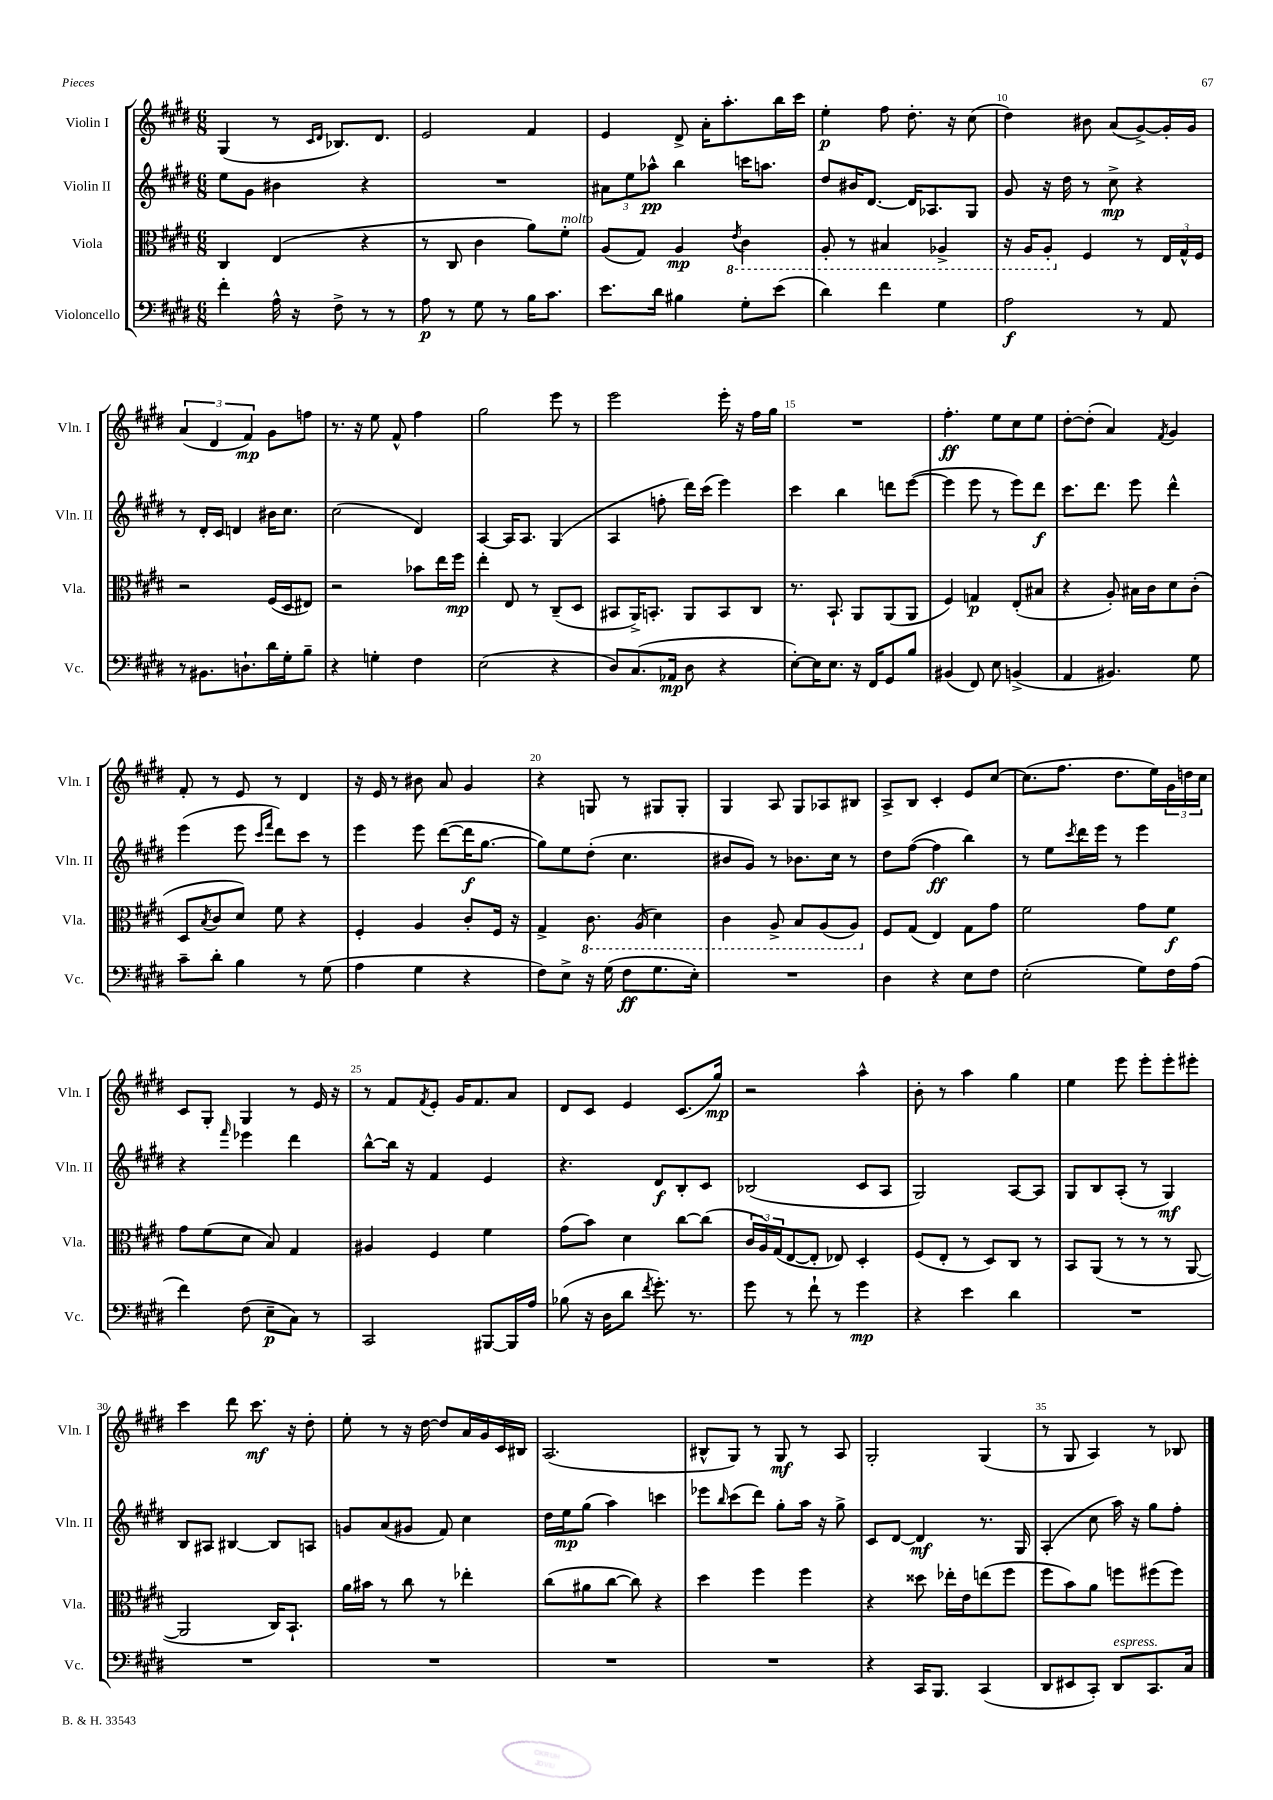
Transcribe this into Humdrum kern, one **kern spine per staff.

**kern	**kern	**kern	**kern
*staff4	*staff3	*staff2	*staff1
*clefF4	*clefC3	*clefG2	*clefG2
*k[f#c#g#d#]	*k[f#c#g#d#]	*k[f#c#g#d#]	*k[f#c#g#d#]
*M6/8	*M6/8	*M6/8	*M6/8
4f#'\	4C#/	8ee\L	(4G#/
.	.	8g#\J	.
16A^^\	(4E/	4b#\	8r
16r	.	.	.
.	.	.	16qqc#/LL
.	.	.	16qqd#/JJ
8F#^\	.	.	8.B-/L)
8r	4r	4r	.
.	.	.	8.d#/J
8r	.	.	.
=	=	=	=
8A\	8r	2.r	2e/
8r	8C#/	.	.
8G#\	4c#\	.	.
8r	.	.	.
16B\LK	8a\L)	.	4f#/
8.c#\J	.	.	.
.	8f#'\J	.	.
=	=	=	=
8.e\L	(8A/L	12a#\L	4e/
.	.	12ee\	.
.	8G#/J)	.	.
.	.	12aa-^^\J	.
16d#\Jk	.	.	.
4B#\	4A/	4bb\	8d#^/
.	.	.	16a'\LK
.	.	.	8.aa'\
.	8qE/	.	.
8G#'\L	4C#\	16ccc\LK	.
.	.	8.aa\J	.
(8e\J	.	.	16bb\L
.	.	.	16ccc#\JJ
=	=	=	=
4d#\)	8AA'/	8dd#/L	4ee'\
.	8r	16b#/K	.
.	.	[8.d#/J	.
4f#\	4BB#/	.	8ff#\
.	.	16d#/]LK	8.dd#'\
.	.	8.A-/	.
4G#\	4AA-^/	.	.
.	.	.	16r
.	.	8G#/J	(8cc#\
=	=	=	=
2A\	16r	8g#/	4dd#\)
.	16AA/LK	.	.
.	8AA'/J	16r	.
.	.	16dd#\	.
.	4F#/	8r	8b#\
.	.	8cc#^\	(8a/L
8r	8r	4r	[8g#^/)
8AA/	24E/LL	.	16g#'/]L
.	24G#^^/	.	.
.	.	.	16g#/JJ
.	24F#/JJ	.	.
=	=	=	=
8r	2r	8r	(6a/
8.BB#\L	.	16d#'/LL	.
.	.	.	6d#/
.	.	16c#/JJ	.
.	.	4d/	.
8.D`\	.	.	.
.	.	.	6f#/)
16d#\L	(16F#/LL	16b#\LK	8g#\L
16G#'\J	16D#/J	8.cc#\J	.
8B~\J	8E#/J)	.	8ff\J
=	=	=	=
4r	2r	(2cc#\	8.r
.	.	.	16r
4G'\	.	.	8ee\
.	.	.	8f#^^/
4F#\	8b-\L	4d#/)	4ff#\
.	16ee\L	.	.
.	16ff#\JJ	.	.
=	=	=	=
(2E\	4ee'\	[4A/	2gg#\
.	8E/	16A/]LK	.
.	.	8.A/J	.
.	8r	.	.
4r	(8C#~/L	(4G#/	8eee\
.	8D#/J	.	8r
=	=	=	=
8D#/L)	8BB#/L	4A/	2eee\
(8.C#/	16AA^/K)	.	.
.	8.BB'/J	.	.
.	.	8ff'\	.
16AA-/Jk	.	.	.
8D#\	8AA/L	16ddd#\LL)	.
.	.	(16ccc#\JJ	.
4r	8BB/	4eee\)	16eee'\
.	.	.	16r
.	8C#/J	.	16ff#\LL
.	.	.	16gg#\JJ
=	=	=	=
[8E'\L)	8.r	4ccc#\	2.r
16E\]K	.	.	.
8.E\J	8.BB`/	.	.
.	.	4bb\	.
16r	8AA/L	.	.
16FF#/LK	.	.	.
8GG#/	(8AA/	8ddd\L	.
8B/J	8AA/J	([8eee\J	.
=	=	=	=
(4BB#/	4F#/)	4eee\]	4.ff#'\
8FF#/)	4G/	8eee\	.
8E\	.	8r	8ee\L
(4BB^/	(8E'/L	8eee\L)	8cc#\
.	8B#/J	8ddd#\J	8ee\J
=	=	=	=
4AA/	4r	8.ccc#\L	[8dd#'\L
.	.	.	(8dd#'\]J
.	.	8.ddd#\J	.
4.BB#/)	8A'/)	.	4a/)
.	16B#\LL	8eee\	.
.	16c#\J	.	.
.	.	.	8qf#/
.	8d#\	4ddd#^^\	4g#/
8G#\	(8c#'\J	.	.
=	=	=	=
8c#~\L	8D#/L	(4eee\	8f#'/
.	8qB/	.	.
8d#'\J	8c#/	.	8r
4B\	8d#/J)	8eee\	8e/
.	.	16qqccc#/LL	.
.	.	16qqfff#/JJ	.
.	8f#\	8ddd#\L)	8r
8r	4r	8ccc#\J	4d#/
(8G#\	.	8r	.
=	=	=	=
4A\	4F#'/	4eee\	16r
.	.	.	16e/
.	.	.	8r
4G#\	4A/	8eee\	8b#\
.	.	([8ddd#\L	8a/
4r	8c#'/L	16ddd#\]K	4g#/
.	.	[8.gg#\J	.
.	16F#/Jk	.	.
.	16r	.	.
=	=	=	=
8F#\L)	4G#^/	8gg#\]L)	4r
8E^\J	.	8ee\	.
16r	8.C#\	(8dd#'\J	8G/
(16G#\	.	.	.
8F#\L	.	4.cc#\	8r
.	(16AA/	.	.
8.G#\	4D#\)	.	8G#/L
.	.	.	8G#'/J
16E'\Jk)	.	.	.
=	=	=	=
2.r	4C#\	8b#/L	4G#/
.	.	8g#/J)	.
.	8AA^/	8r	8A/
.	8BB/L	8.b-\L	8G#/L
.	(8AA/	.	8A-/
.	.	16cc#\Jk	.
.	8AA/J)	8r	8B#/J
=	=	=	=
4D#\	8F#/L	8dd#\L	8A^/L
.	(8G#/J	([8ff#\J	8B/J
4r	4E/)	4ff#\]	4c#'/
8E\L	8G#\L	4bb\)	8e/L
8F#\J	8g#\J	.	[8cc#/J
=	=	=	=
(2E'\	2f#\	8r	(8.cc#\]L
.	.	8ee\L	.
.	.	.	8.ff#\J
.	.	8qccc#/	.
.	.	16ddd#\L	.
.	.	16eee\JJ	.
.	.	8r	8.dd#\L
8G#\L)	8g#\L	4eee\	.
.	.	.	16ee\L)
16F#\L	8f#\J	.	24g#\
.	.	.	24dd\
(16A\JJ	.	.	.
.	.	.	24cc#\JJ
=	=	=	=
4f#\)	8g#\L	4r	8c#/L
.	(8f#\	.	8G#'/J
.	.	16qqfff#/	.
(8F#\	8d#\J	4eee-\	4G#/
8E~\L	8B/)	.	.
8C#\J)	4G#/	4ddd#\	8r
8r	.	.	16e/
.	.	.	16r
=	=	=	=
2CC#/	4A#/	[8bb^^\L	8r
.	.	16bb\]Jk	8f#/L
.	.	16r	.
.	.	.	8qf#/
.	4F#/	4f#/	8e'/J
.	.	.	16g#/LK
.	.	.	8.f#/
[8BBB#/L	4f#\	4e/	.
16BBB#/]L	.	.	8a/J
16A/JJ	.	.	.
=	=	=	=
(8B-\	(8g#\L	4.r	8d#/L
16r	8b\J)	.	8c#/J
16D#\LK	.	.	.
8d#\J	4d#\	.	4e/
8qf#/	.	.	.
8.g#'\)	.	8d#/L	.
.	[8cc#\L	8B'/	(8.c#/L
8.r	.	.	.
.	(8cc#\]J	8c#/J	.
.	.	.	16gg#/Jk)
=	=	=	=
8g#\	24c#/LL	(2B-/	2r
.	24A/)	.	.
.	(24G#/J	.	.
8r	[8E/	.	.
8f#`\	8E'/]J	.	.
8r	8E-/)	.	.
4g#\	4D#'/	8c#/L	4aa^^\
.	.	8A/J	.
=	=	=	=
4r	(8F#/L	2G#/)	8b'\
.	8E'/J	.	8r
4e\	8r	.	4aa\
.	8D#/L)	.	.
4d#\	8C#/J	[8A/L	4gg#\
.	8r	8A/]J	.
=	=	=	=
2.r	8BB/L	8G#/L	4ee\
.	(8AA/J	8B/	.
.	8r	(8A'/J	8eee\
.	8r	8r	8eee'\L
.	8r	4G#/)	8eee'\
.	[8AA/	.	8eee#'\J
=	=	=	=
2.r	2AA/]	8B/L	4ccc#\
.	.	8A#/J	.
.	.	[4B#/	8ddd#\
.	.	.	8.ccc#\
.	16C#/LK)	8B#/]L	.
.	8.BB`/J	.	16r
.	.	8A/J	8dd#'\
=	=	=	=
2.r	16a\LL	8g/L	8ee'\
.	16b#\JJ	.	.
.	8r	(8a/	8r
.	8cc#\	8g#/J	16r
.	.	.	[16dd#\
.	8r	8f#/)	8dd#/]L
.	4ee-'\	4cc#\	16a/L
.	.	.	16g#/
.	.	.	16c#/
.	.	.	16B#/JJ
=	=	=	=
2.r	(8cc#\L	16dd#\LL	(2.A/
.	.	16ee\J	.
.	8a#\	(8gg#\J	.
.	[8cc#\J	4aa\)	.
.	8cc#\])	.	.
.	4r	4ccc\	.
=	=	=	=
2.r	4dd#\	8eee-\L	8B#^^/L
.	.	16qqbb/	.
.	.	(8ccc#\	8G#/J)
.	4ff#\	8ddd#\J)	8r
.	.	8gg#'\L	8G#/
.	4ff#\	16aa\Jk	8r
.	.	16r	.
.	.	8gg#^\	8A/
=	=	=	=
4r	4r	8c#/L	2G#'/
.	.	[8d#/J	.
16CC#/LK	8dd##\	4d#/]	.
8.BBB/J	.	.	.
.	16ee-'\LL	.	.
.	16e\J	.	.
(4CC#/	(8ee\	8.r	(4G#/
.	8ff#\J	.	.
.	.	16G#/	.
=	=	=	=
8DD#/L	8ff#\L	(4A'/	8r
8EE#/	8b\)	.	8G#/
8CC#'/J)	8a\J	8cc#\	4A/)
8DD#/L	8ff\L	16aa\)	.
.	.	16r	.
8.CC#/	(8ff#\	8gg#\L	8r
.	8ff#\J)	8ff#'\J	8B-/
16C#/Jk	.	.	.
==	==	==	==
*-	*-	*-	*-
